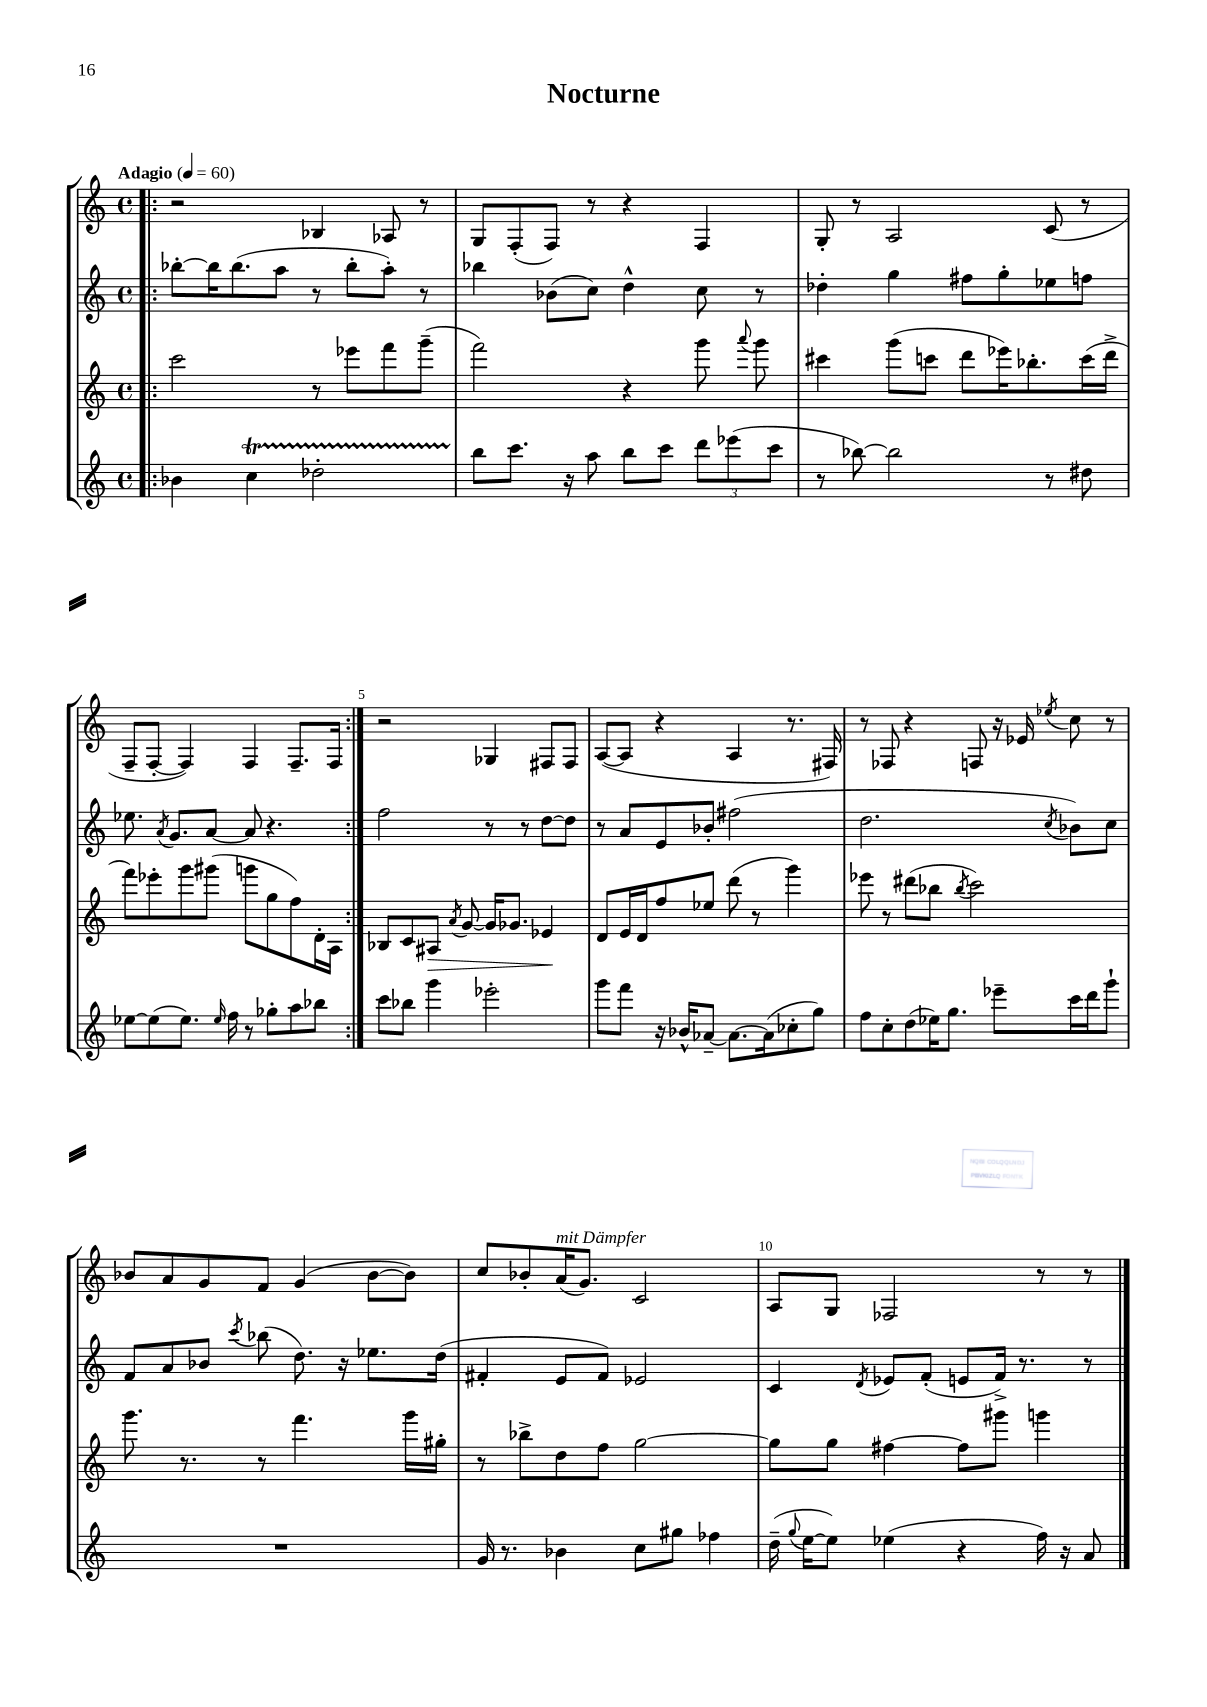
\header { title = "Nocturne" }
<<
\new StaffGroup <<
\new Staff = "s0" {
    \clef treble \key c \major \defaultTimeSignature \time 4/4 \tempo "Adagio" 4 = 60
    \autoBeamOff \repeat volta 2 { \bar ".|:" r2 bes4 aes8 r8 |
    g8[ f8-.( f8]) r8 r4 f4 |
    g8-. r8 a2 c'8( r8 |
    f8[-- f8]~-. f4) f4 f8.[-- f16] | }
    r2 ges4 fis8[ fis8] |
    a8[~( a8] r4 a4 r8. fis16) |
    r8 fes8 r4 f8 r16 ees'16 \acciaccatura { ees''8 } c''8 r8 |
    bes'8[ a'8 g'8 f'8] g'4( bes'8[~ bes'8]) |
    c''8[ bes'8-. a'16^\markup { \italic "mit Dämpfer" }( g'8.]) c'2 |
    a8[ g8] fes2 r8 r8 \bar "|." |
}
\new Staff = "s1" {
    \clef treble \key c \major \defaultTimeSignature \time 4/4
    \autoBeamOff \repeat volta 2 { \bar ".|:" bes''8[~-. bes''16 bes''8.( a''8] r8 bes''8[-. a''8]-.) r8 |
    bes''4 bes'8[( c''8]) d''4-^ c''8 r8 |
    des''4-. g''4 fis''8[ g''8-. ees''8 f''8] |
    ees''8. \acciaccatura { a'8 } g'8.[ a'8]~ a'8 r4. | }
    f''2 r8 r8 d''8[~ d''8] |
    r8 a'8[ e'8 bes'8]-. fis''2( |
    d''2. \acciaccatura { c''8 } bes'8[) c''8] |
    f'8[ a'8 bes'8] \acciaccatura { c'''8 } bes''8( d''8.) r16 ees''8.[ d''16]( |
    fis'4-. e'8[ fis'8]) ees'2 |
    c'4 \acciaccatura { d'8 } ees'8[ f'8]-.( e'8[ f'16]->) r8. r8 \bar "|." |
}
\new Staff = "s2" {
    \clef treble \key c \major \defaultTimeSignature \time 4/4
    \autoBeamOff \repeat volta 2 { \bar ".|:" c'''2 r8 ees'''8[ f'''8 g'''8]--( |
    f'''2) r4 g'''8 \appoggiatura { a'''8 } g'''8 |
    cis'''4 g'''8[( c'''8] d'''8[ ees'''16) bes''8.-. c'''16( d'''16]-> |
    f'''8[) ees'''8-. g'''8 gis'''8]( g'''8[ g''8 f''8) d'16-. a16] | }
    bes8[ c'8 ais8]\> \acciaccatura { a'8 } g'8~ g'16[ ges'8.] ees'4\! |
    d'8[ e'16 d'16 f''8 ees''8] d'''8( r8 g'''4) |
    ees'''8 r8 dis'''8[( bes''8] \acciaccatura { bes''8 } c'''2) |
    g'''8. r8. r8 f'''4. g'''16[ gis''16]-. |
    r8 bes''8[-> d''8 f''8] g''2~ |
    g''8[ g''8] fis''4~ fis''8[ gis'''8] g'''4 \bar "|." |
}
\new Staff = "s3" {
    \clef treble \key c \major \defaultTimeSignature \time 4/4
    \autoBeamOff \repeat volta 2 { \bar ".|:" bes'4 c''4\startTrillSpan des''2-. |
    b''8[\stopTrillSpan c'''8.] r16 a''8 b''8[ c'''8] \tuplet 3/2 { d'''8[ ees'''8( c'''8] } |
    r8 bes''8~) bes''2 r8 dis''8 |
    ees''8[~ ees''8( ees''8.]) \grace { ees''16 } f''16 r8 ges''8[-. a''8 bes''8] | }
    c'''8[ bes''8] g'''4 ees'''2-. |
    g'''8[ f'''8] r16 bes'16[-^ aes'8]~-- aes'8.[~ aes'16( ces''8-. g''8]) |
    f''8[ c''8-. d''8( ees''16) g''8.] ees'''8[-- c'''16 d'''16 g'''8]-! |
    R1 |
    g'16 r8. bes'4 c''8[ gis''8] fes''4 |
    d''16--( \appoggiatura { g''8 } e''16[~ e''8]) ees''4( r4 f''16) r16 a'8 \bar "|." |
}
>>
>>
\layout { \context { \Score \override BarNumber.break-visibility = ##(#f #t #t) barNumberVisibility = #(every-nth-bar-number-visible 5) } }
